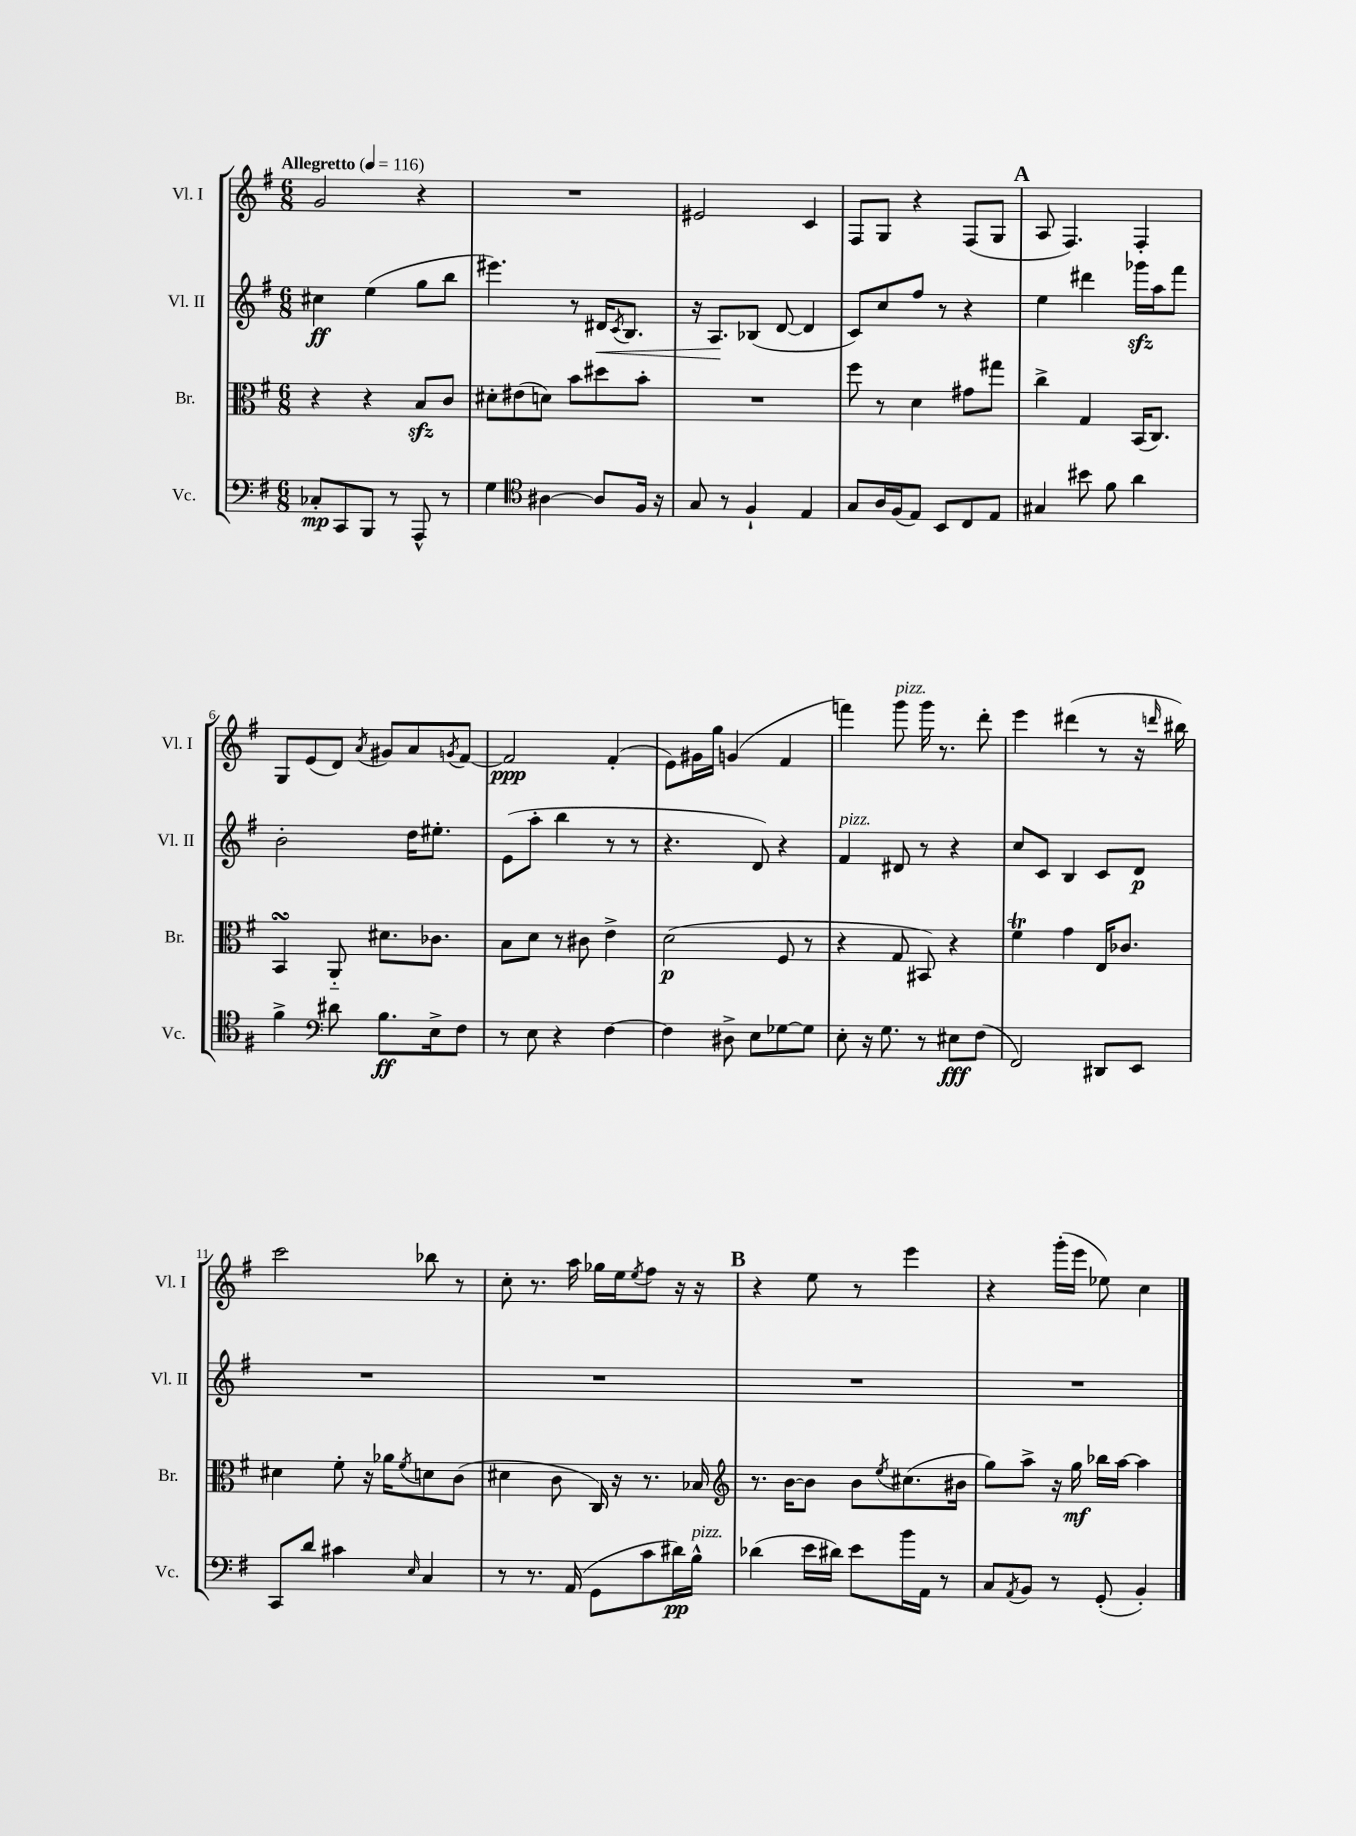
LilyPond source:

<<
\new StaffGroup <<
\new Staff = "s0" \with { instrumentName = "Vl. I" shortInstrumentName = "Vl. I" } {
    \clef treble \key g \major \numericTimeSignature \time 6/8 \tempo "Allegretto" 4 = 116
    g'2 r4 |
    R2. |
    eis'2 c'4 |
    fis8 g8 r4 fis8( g8 |
    \mark \markup { \bold "A" } a8 fis4.) fis4-. |
    g8 e'8( d'8) \acciaccatura { a'8 } gis'8 a'8 \acciaccatura { g'8 } fis'8~ |
    fis'2\ppp fis'4-.( |
    e'8) gis'16 g''16 g'4( fis'4 |
    f'''4) g'''8^\markup { \italic "pizz." } g'''16 r8. d'''8-. |
    e'''4 dis'''4( r8 r16 \grace { d'''16 } bis''16) |
    c'''2 bes''8 r8 |
    c''8-. r8. a''16 ges''16 e''16 \acciaccatura { e''8 } fis''8 r16 r16 |
    \mark \markup { \bold "B" } r4 e''8 r8 e'''4 |
    r4 g'''16-.( e'''16 ees''8) c''4 \bar "|." |
}
\new Staff = "s1" \with { instrumentName = "Vl. II" shortInstrumentName = "Vl. II" } {
    \clef treble \key g \major \numericTimeSignature \time 6/8
    cis''4\ff e''4( g''8 b''8 |
    eis'''4.) r8 dis'16\< \acciaccatura { c'8 } b8. |
    r16 a8.\! bes8( d'8~ d'4 |
    c'8) c''8 fis''8 r8 r4 |
    \mark \markup { \bold "A" } e''4 dis'''4 ges'''16\sfz a''16 fis'''8 |
    b'2-. d''16 eis''8.-. |
    e'8( a''8-. b''4 r8 r8 |
    r4. d'8) r4 |
    fis'4^\markup { \italic "pizz." } dis'8 r8 r4 |
    c''8 c'8 b4 c'8 d'8\p |
    R2. |
    R2. |
    \mark \markup { \bold "B" } R2. |
    R2. \bar "|." |
}
\new Staff = "s2" \with { instrumentName = "Br." shortInstrumentName = "Br." } {
    \clef alto \key g \major \numericTimeSignature \time 6/8
    r4 r4 b8\sfz c'8 |
    dis'8-. eis'8( d'8) b'8 dis''8 b'8-. |
    R2. |
    fis''8 r8 d'4 gis'8 gis''8 |
    \mark \markup { \bold "A" } c''4-> g4 b,16( c8.) |
    b,4\turn a,8-_ dis'8. ces'8. |
    b8 d'8 r8 cis'8 e'4-> |
    d'2\p( fis8 r8 |
    r4 g8 bis,8) r4 |
    fis'4\trill g'4 e16 ces'8. |
    dis'4 fis'8-. r16 aes'16 \acciaccatura { fis'8 } d'8 c'8( |
    dis'4 c'8 c16) r16 r8. bes16 |
    \mark \markup { \bold "B" } \clef treble r8. b'16~ b'8 b'8 \acciaccatura { e''8 } cis''8.( bis'16 |
    g''8) a''8-> r16 g''16\mf bes''16 a''16~ a''4 \bar "|." |
}
\new Staff = "s3" \with { instrumentName = "Vc." shortInstrumentName = "Vc." } {
    \clef bass \key g \major \numericTimeSignature \time 6/8
    ces8-.\mp c,8 b,,8 r8 a,,8-^ r8 |
    g4 \clef tenor ais4~ ais8 fis16 r16 |
    g8 r8 fis4-! e4 |
    g8 a16 fis16( e8) b,8 c8 e8 |
    \mark \markup { \bold "A" } gis4 bis'8 fis'8 a'4 |
    fis'4-> \clef bass dis'8 b8.\ff e16-> fis8 |
    r8 e8 r4 fis4~ |
    fis4 dis8-> e8 ges8~ ges8 |
    e8-. r16 g8. r8 eis8\fff fis8( |
    fis,2) dis,8 e,8 |
    c,8 d'8 cis'4 \grace { e16 } c4 |
    r8 r8. a,16( g,8 c'8 dis'16\pp) b16-^^\markup { \italic "pizz." } |
    \mark \markup { \bold "B" } des'4( e'16 dis'16) e'8 b'16 a,16 r8 |
    c8 \acciaccatura { a,8 } b,8 r8 g,8-.( b,4-.) \bar "|." |
}
>>
>>
